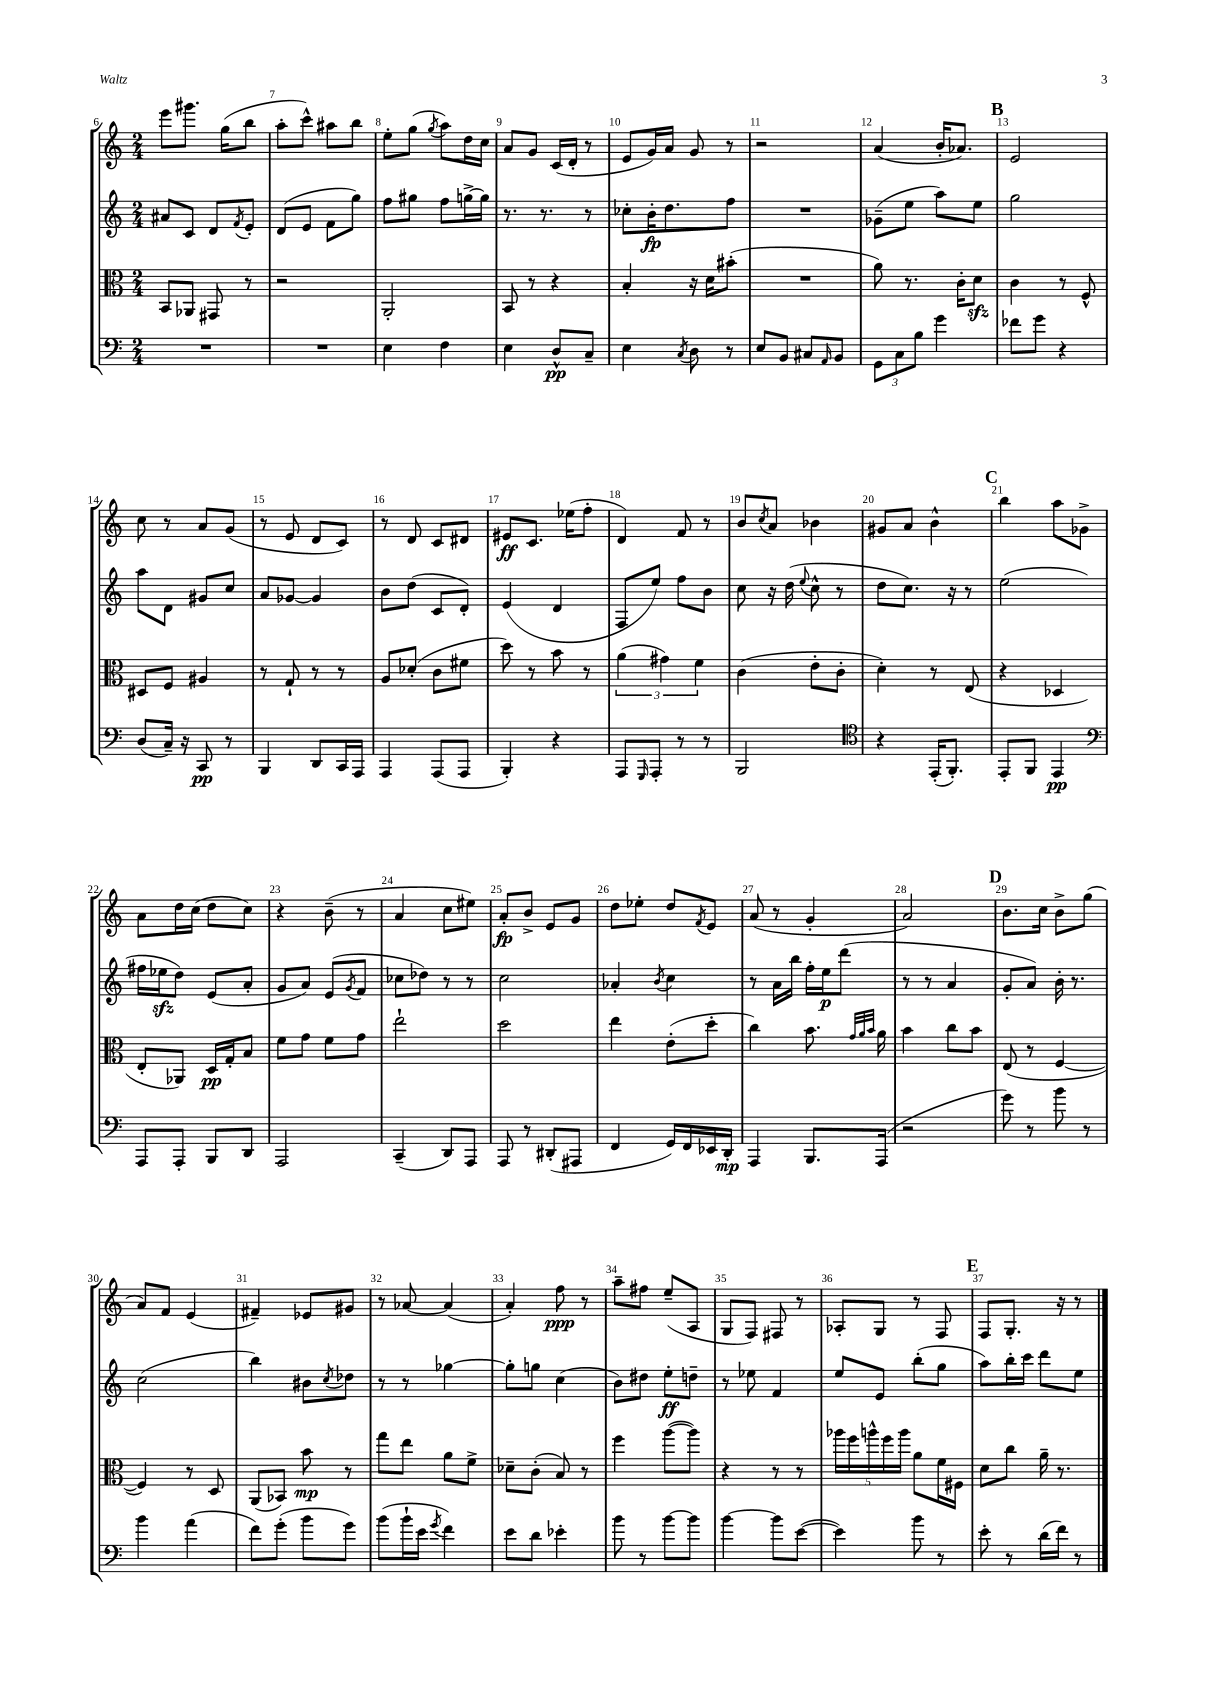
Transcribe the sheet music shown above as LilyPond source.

<<
\new StaffGroup <<
\new Staff = "s0" {
    \clef treble \key c \major \numericTimeSignature \time 2/4
    e'''8 gis'''8. g''16( b''8 |
    a''8-. c'''8-^) ais''8 b''8 |
    e''8-. g''8( \acciaccatura { g''8 } a''8) d''16 c''16 |
    a'8 g'8 c'16( d'16-. r8 |
    e'8 g'16) a'16 g'8 r8 |
    r2 |
    a'4( b'16-. aes'8.) |
    \mark \markup { \bold "B" } e'2 |
    c''8 r8 a'8 g'8( |
    r8 e'8 d'8 c'8) |
    r8 d'8 c'8 dis'8 |
    eis'8\ff c'8. ees''16( f''8-. |
    d'4) f'8 r8 |
    b'8 \acciaccatura { c''8 } a'8 bes'4 |
    gis'8 a'8 b'4-^ |
    \mark \markup { \bold "C" } b''4 a''8 ges'8-> |
    a'8 d''16 c''16( d''8 c''8) |
    r4 b'8--( r8 |
    a'4 c''8 eis''8) |
    a'8-.\fp b'8-> e'8 g'8 |
    d''8 ees''8-. d''8 \acciaccatura { f'8 } e'8 |
    a'8( r8 g'4-. |
    a'2) |
    \mark \markup { \bold "D" } b'8. c''16 b'8-> g''8( |
    a'8) f'8 e'4( |
    fis'4--) ees'8 gis'8 |
    r8 aes'8~ aes'4( |
    a'4-.) f''8\ppp r8 |
    a''8-- fis''8 e''8--( a8 |
    g8 f8) fis8 r8 |
    aes8-. g8 r8 f8 |
    \mark \markup { \bold "E" } f8 g8.-. r16 r8 \bar "|." |
}
\new Staff = "s1" {
    \clef treble \key c \major \numericTimeSignature \time 2/4
    ais'8 c'8 d'8 \acciaccatura { f'8 } e'8-. |
    d'8( e'8 f'8 g''8) |
    f''8 gis''8 f''8 g''16~-> g''16 |
    r8. r8. r8 |
    ces''8-. b'16-.\fp d''8. f''8 |
    R2 |
    ges'8--( e''8 a''8) e''8 |
    \mark \markup { \bold "B" } g''2 |
    a''8 d'8 gis'8 c''8 |
    a'8 ges'8~ ges'4 |
    b'8 d''8( c'8 d'8-.) |
    e'4( d'4 |
    f8 e''8) f''8 b'8 |
    c''8 r16 d''16( \appoggiatura { e''8 } c''8-^ r8 |
    d''8 c''8.) r16 r8 |
    \mark \markup { \bold "C" } e''2( |
    fis''16 ees''16\sfz d''8) e'8( a'8-. |
    g'8 a'8) e'8( \acciaccatura { g'8 } f'8 |
    ces''8 des''8) r8 r8 |
    c''2 |
    aes'4-. \acciaccatura { b'8 } c''4 |
    r8 a'16 b''16 f''16-. e''16\p d'''8( |
    r8 r8 a'4 |
    \mark \markup { \bold "D" } g'8-. a'8) b'16-. r8. |
    c''2( |
    b''4) bis'8 \acciaccatura { c''8 } des''8 |
    r8 r8 ges''4~ |
    ges''8-. g''8 c''4( |
    b'8) dis''8 e''8-.\ff d''8-- |
    r8 ees''8 f'4 |
    e''8 e'8 b''8-.( g''8 |
    \mark \markup { \bold "E" } a''8) b''16-. c'''16 d'''8 e''8 \bar "|." |
}
\new Staff = "s2" {
    \clef alto \key c \major \numericTimeSignature \time 2/4
    b,8 aes,8 gis,8 r8 |
    r2 |
    a,2-. |
    b,8 r8 r4 |
    b4-. r16 d'16 bis'8-.( |
    R2 |
    a'8) r8. c'16-. d'8\sfz |
    \mark \markup { \bold "B" } c'4 r8 f8-^ |
    dis8 f8 ais4 |
    r8 g8-! r8 r8 |
    a8 des'8-.( c'8 fis'8 |
    d''8) r8 b'8 r8 |
    \tuplet 3/2 { a'4( gis'4) f'4 } |
    c'4( e'8-. c'8-. |
    d'4-.) r8 e8( |
    \mark \markup { \bold "C" } r4 des4 |
    e8-. aes,8) d16\pp g16-. b8 |
    f'8 g'8 f'8 g'8 |
    e''2-! |
    d''2 |
    e''4 e'8-.( d''8-. |
    c''4) b'8. \grace { g'32 a'32 b'32 } a'16 |
    b'4 c''8 b'8 |
    \mark \markup { \bold "D" } e8( r8 f4~ |
    f4) r8 d8 |
    a,8( bes,8) b'8\mp r8 |
    g''8 e''8 a'8 f'8-> |
    des'8-- c'8-.( b8) r8 |
    f''4 a''8~( a''8) |
    r4 r8 r8 |
    \tuplet 5/4 { aes''16 f''16 a''16-^ f''16 a''16 } a'8 f'16 fis16 |
    \mark \markup { \bold "E" } d'8 c''8 a'16-- r8. \bar "|." |
}
\new Staff = "s3" {
    \clef bass \key c \major \numericTimeSignature \time 2/4
    R2 |
    R2 |
    e4 f4 |
    e4 d8-^\pp c8-- |
    e4 \acciaccatura { c8 } d8 r8 |
    e8 b,8 cis8 \grace { a,16 } b,8 |
    \tuplet 3/2 { g,8 c8 b8 } g'4 |
    \mark \markup { \bold "B" } fes'8 g'8 r4 |
    d8( c16--) r16 c,8\pp r8 |
    b,,4 d,8 c,16 a,,16 |
    a,,4 a,,8( a,,8 |
    b,,4-.) r4 |
    a,,8 \grace { g,,16 } a,,8-. r8 r8 |
    b,,2 |
    \clef tenor r4 e,16-.( f,8.-.) |
    \mark \markup { \bold "C" } e,8-. f,8 e,4\pp |
    \clef bass a,,8 a,,8-. b,,8 d,8 |
    a,,2 |
    c,4--( d,8) a,,8 |
    a,,8 r8 dis,8-.( ais,,8 |
    f,4 g,16) f,16 ees,16 d,16-.\mp |
    a,,4 b,,8. a,,16( |
    r2 |
    \mark \markup { \bold "D" } g'8) r8 b'8 r8 |
    b'4 a'4( |
    f'8) g'8-.( b'8 g'8) |
    b'8( b'16-! e'16 \acciaccatura { g'8 } f'4) |
    e'8 d'8 ees'4-. |
    b'8 r8 b'8~ b'8 |
    b'4~ b'8 e'8~( |
    e'4) b'8 r8 |
    \mark \markup { \bold "E" } e'8-. r8 d'16( f'16) r8 \bar "|." |
}
>>
>>
\layout { \context { \Score currentBarNumber = #6 \override BarNumber.break-visibility = ##(#f #t #t) barNumberVisibility = #all-bar-numbers-visible } }
